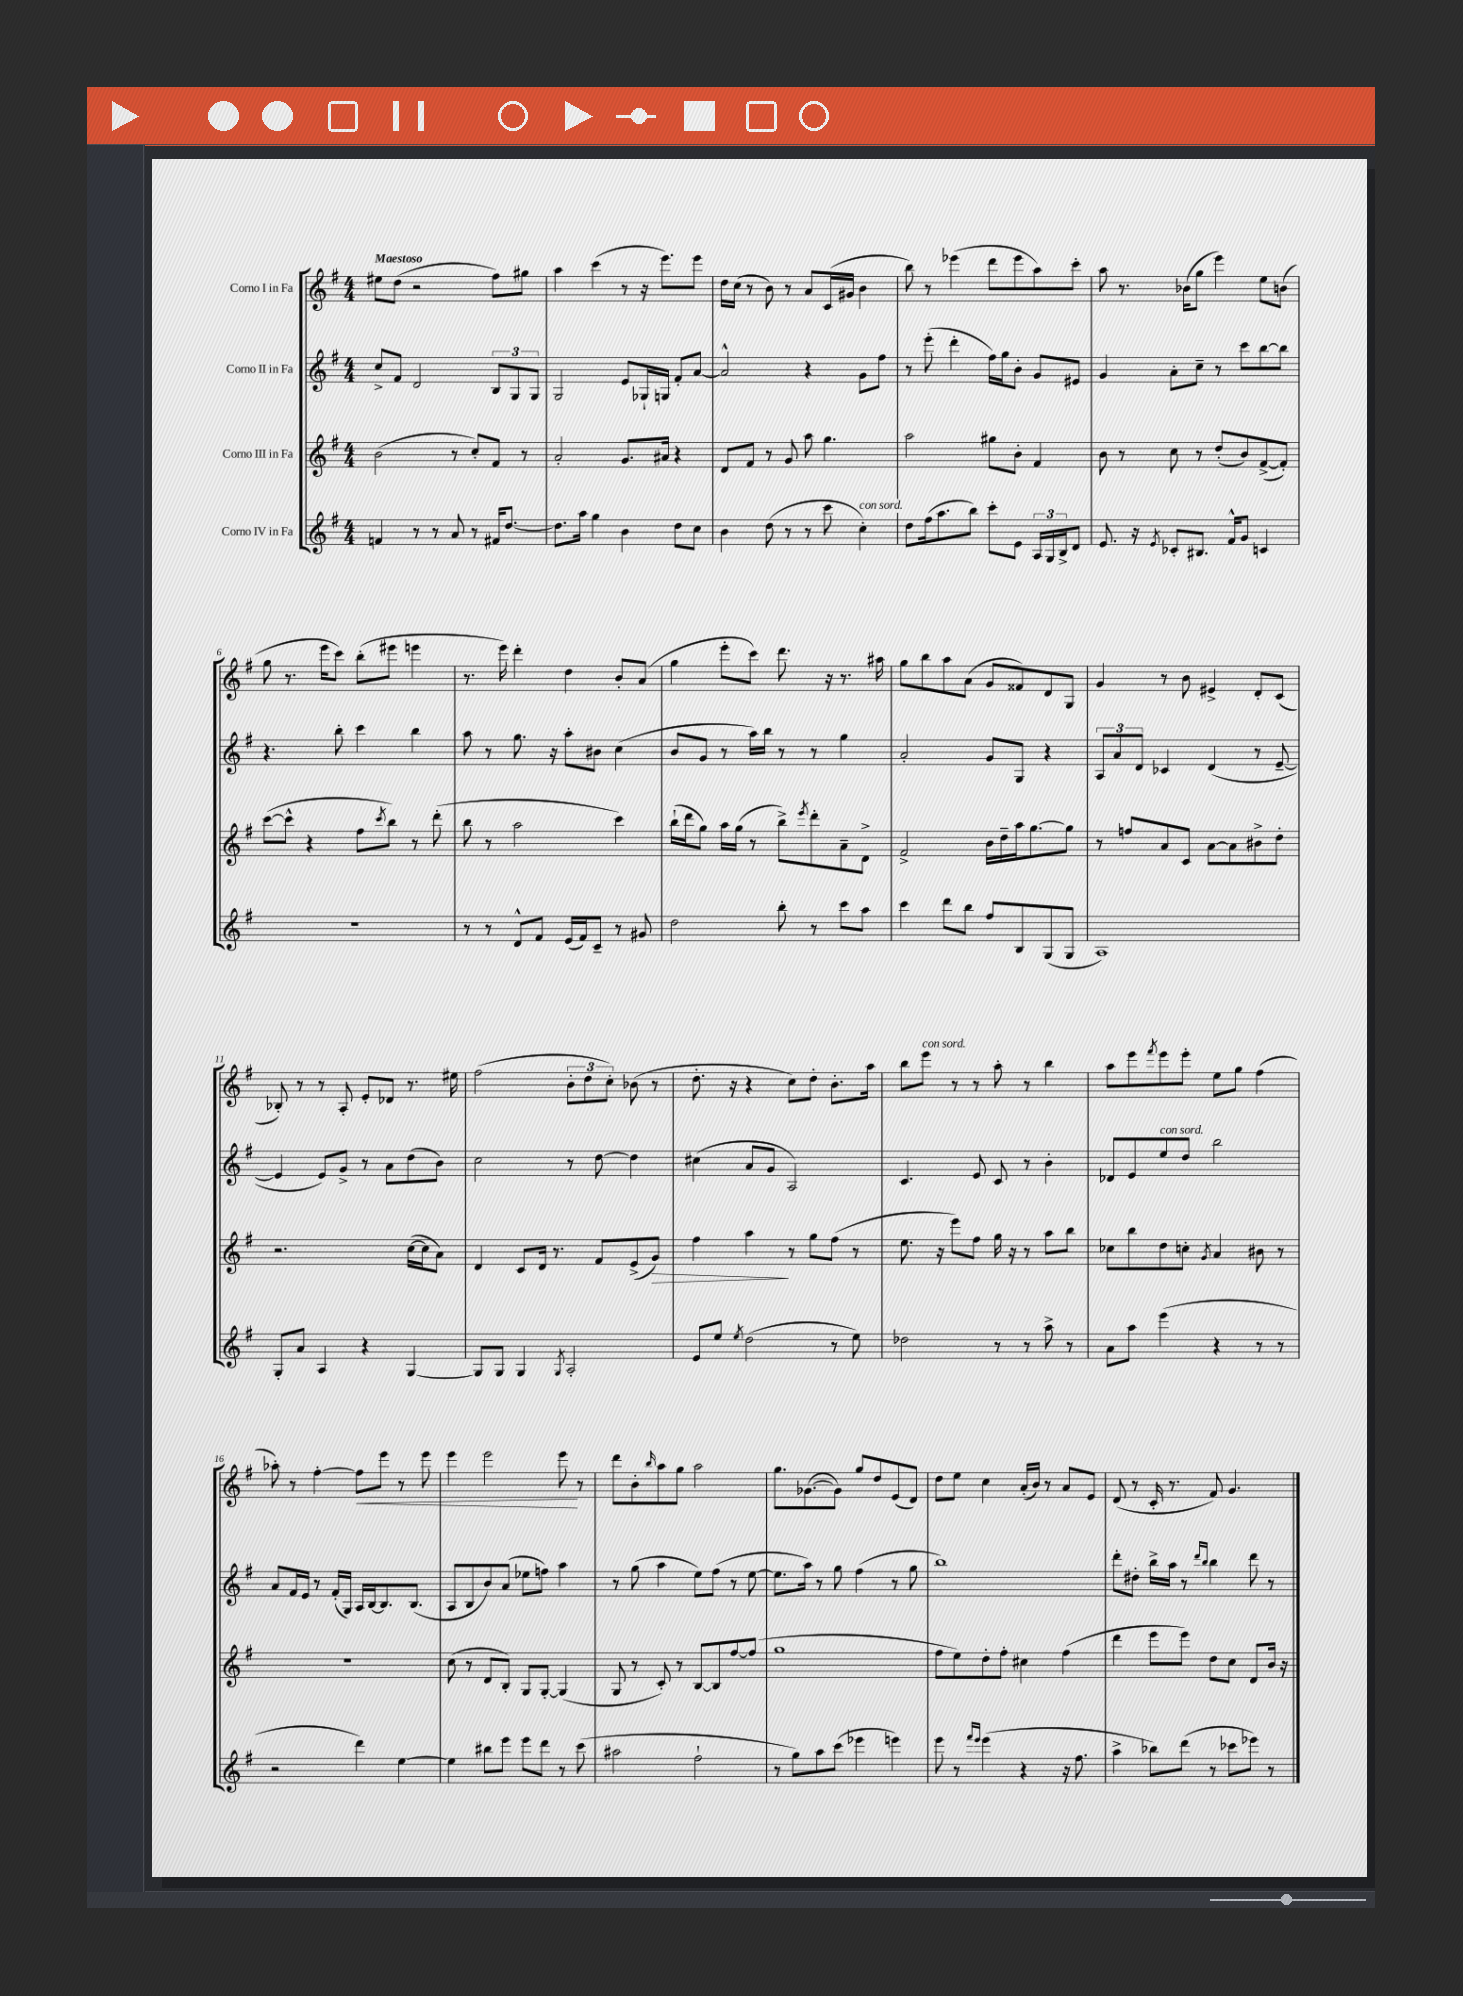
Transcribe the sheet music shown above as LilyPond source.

<<
\new StaffGroup <<
\new Staff = "s0" \with { instrumentName = "Corno I in Fa" } {
    \clef treble \key g \major \numericTimeSignature \time 4/4 \tempo "Maestoso"
    eis''8 d''8( r2 fis''8) gis''8 |
    a''4 c'''4( r8 r16 e'''8.) e'''8 |
    d''16 c''16( r8 b'8) r8 a'8 c'16( gis'16 b'4 |
    b''8) r8 ees'''4( d'''8 ees'''8 a''8) c'''8-. |
    a''8 r8. bes'16( g''8 e'''4) e''8 b'8( |
    g''8 r8. e'''16 c'''8) b''8-.( eis'''8 e'''4 |
    r8. e'''16) d'''4-. d''4 b'8-. a'8( |
    g''4 e'''8-. c'''8) d'''8. r16 r8. ais''16 |
    g''8 b''8 a''8 a'8( g'8 fisis'8) d'8 g8 |
    g'4 r8 b'8 eis'4-> d'8-. c'8( |
    bes8-.) r8 r8 a8-. e'8-. des'8 r8. eis''16 |
    fis''2( \tuplet 3/2 { b'8-. d''8 c''8-.) } bes'8( r8 |
    d''8.-. r16 r4 c''8) d''8-. b'8.-. a''16 |
    b''8 e'''8^\markup { \italic "con sord." } r8 r8 a''8-. r8 b''4 |
    a''8 e'''8 \acciaccatura { fis'''8 } e'''8 e'''8-. e''8 g''8 fis''4( |
    aes''8-.) r8 fis''4~-. fis''8\< e'''8 r8 e'''8 |
    e'''4 e'''2 e'''8\! r8 |
    d'''8 b'8-. \grace { b''16 } a''8 g''8 a''2 |
    g''8. ges'8.~( ges'8) g''8 d''8 e'8( d'8) |
    d''8 e''8 c''4 a'16-.( b'16) r8 a'8 e'8 |
    d'8( r8 c'16-. r8. fis'8) g'4. \bar "|." |
}
\new Staff = "s1" \with { instrumentName = "Corno II in Fa" } {
    \clef treble \key g \major \numericTimeSignature \time 4/4
    c''8-> fis'8 d'2 \tuplet 3/2 { b8 g8 g8 } |
    g2 e'8 ges16-! g16 fis'8-. a'8~ |
    a'2-^ r4 g'8 fis''8 |
    r8 e'''8-.( d'''4-. fis''16) g''16 b'8-. g'8 eis'8 |
    g'4 a'8-. c''8-- r8 c'''8 b''8~ b''8 |
    r4. b''8-. c'''4 b''4 |
    a''8 r8 g''8. r16 a''8-. bis'8 c''4( |
    b'8 g'8 r8 a''16) b''16 r8 r8 g''4 |
    a'2-. g'8 g8 r4 |
    \tuplet 3/2 { a8 a'8 d'8 } ces'4 d'4( r8 e'8~-- |
    e'4 e'8) g'8-> r8 a'8 d''8( b'8) |
    c''2 r8 d''8~ d''4 |
    cis''4( a'8 g'8 a2) |
    c'4. e'8 c'8 r8 b'4-. |
    des'8 e'8 e''8^\markup { \italic "con sord." } d''8 b''2 |
    a'8 fis'16 e'16 r8 fis'16-.( g16) a16 b16~ b8. b8.( |
    a8 b8 b'8) a'8( ees''8 f''8) a''4 |
    r8 g''8( a''4 e''8) fis''8( r8 e''8~ |
    e''8. a''16) r8 g''8 fis''4( r8 g''8 |
    b''1) |
    d'''8-. dis''8-. b''16-> a''16 r8 \grace { d'''16 b''16 } b''4 d'''8 r8 \bar "|." |
}
\new Staff = "s2" \with { instrumentName = "Corno III in Fa" } {
    \clef treble \key g \major \numericTimeSignature \time 4/4
    b'2( r8 c''8-.) fis'8 r8 |
    a'2-. g'8. ais'16 r4 |
    d'8 fis'8 r8 g'8 a''8 g''4. |
    a''2 gis''8 b'8-. fis'4 |
    b'8 r8 c''8 r8 d''8-.( b'8) fis'8~->( fis'8-.) |
    c'''8~( c'''8-^ r4 fis''8 \acciaccatura { c'''8 } b''8) r8 d'''8-.( |
    b''8 r8 a''2 c'''4) |
    b''16-!( d'''16 g''8) a''16 g''16( r8 b''8->) \acciaccatura { e'''8 } d'''8-. a'8-- d'8-> |
    fis'2-> b'16 d''16-- a''16 g''8.~ g''8 |
    r8 f''8 a'8 c'8 a'8~ a'8 bis'8-> d''8-. |
    r2. c''16~( c''16 a'8) |
    d'4 c'8 d'16 r8. fis'8 e'8->( g'8\>) |
    fis''4 a''4\! r8 g''8 fis''8( r8 |
    e''8. r16 e'''8) fis''8 g''16 r16 r8 a''8 b''8 |
    ces''8 b''8 d''8 c''8-. \acciaccatura { g'8 } a'4 bis'8 r8 |
    R1 |
    c''8( r8 d'8 b8-.) g8 g8~-. g4( |
    g8 r8 c'8-.) r8 b8~ b8 fis''8~ fis''8( |
    g''1 |
    fis''8 e''8) d''8-. fis''8-. cis''4 fis''4( |
    d'''4 e'''8 e'''8) d''8 c''8 d'8 b'16 r16 \bar "|." |
}
\new Staff = "s3" \with { instrumentName = "Corno IV in Fa" } {
    \clef treble \key g \major \numericTimeSignature \time 4/4
    f'4 r8 r8 a'8 r8 fis'16 d''8.~ |
    d''8. a''16 g''4 b'4 d''8 c''8 |
    b'4 d''8( r8 r8 c'''8 c''4-.^\markup { \italic "con sord." }) |
    d''8 fis''16( a''8. b''8) c'''8-. e'8 \tuplet 3/2 { a16 g16 b16-> } d'8 |
    e'8. r16 \acciaccatura { e'8 } ces'8-. bis8. fis'16-^ g'8 c'4 |
    R1 |
    r8 r8 d'8-^ fis'8 e'16( fis'16) c'8-- r8 gis'8 |
    d''2 b''8-. r8 c'''8 a''8 |
    c'''4 d'''8 b''8 fis''8 b8 g8( g8 |
    a1) |
    g8-. a'8 a4 r4 g4~ |
    g8 g8 g4 \acciaccatura { g8 } a2-. |
    e'8 e''8 \acciaccatura { e''8 } d''2( r8 e''8) |
    des''2 r8 r8 a''8-> r8 |
    a'8 a''8 e'''4( r4 r8 r8 |
    r2 d'''4) e''4~ |
    e''4 bis''8 e'''8 e'''8 d'''8 r8 c'''8( |
    ais''2 fis''2-! |
    r8 g''8) a''8 c'''8( ees'''4 e'''4) |
    e'''8 r8 \grace { fis'''16 e'''16 } e'''4( r4 r16 fis''8. |
    a''4-> bes''8) d'''8( r8 ces'''8 ees'''8) r8 \bar "|." |
}
>>
>>
